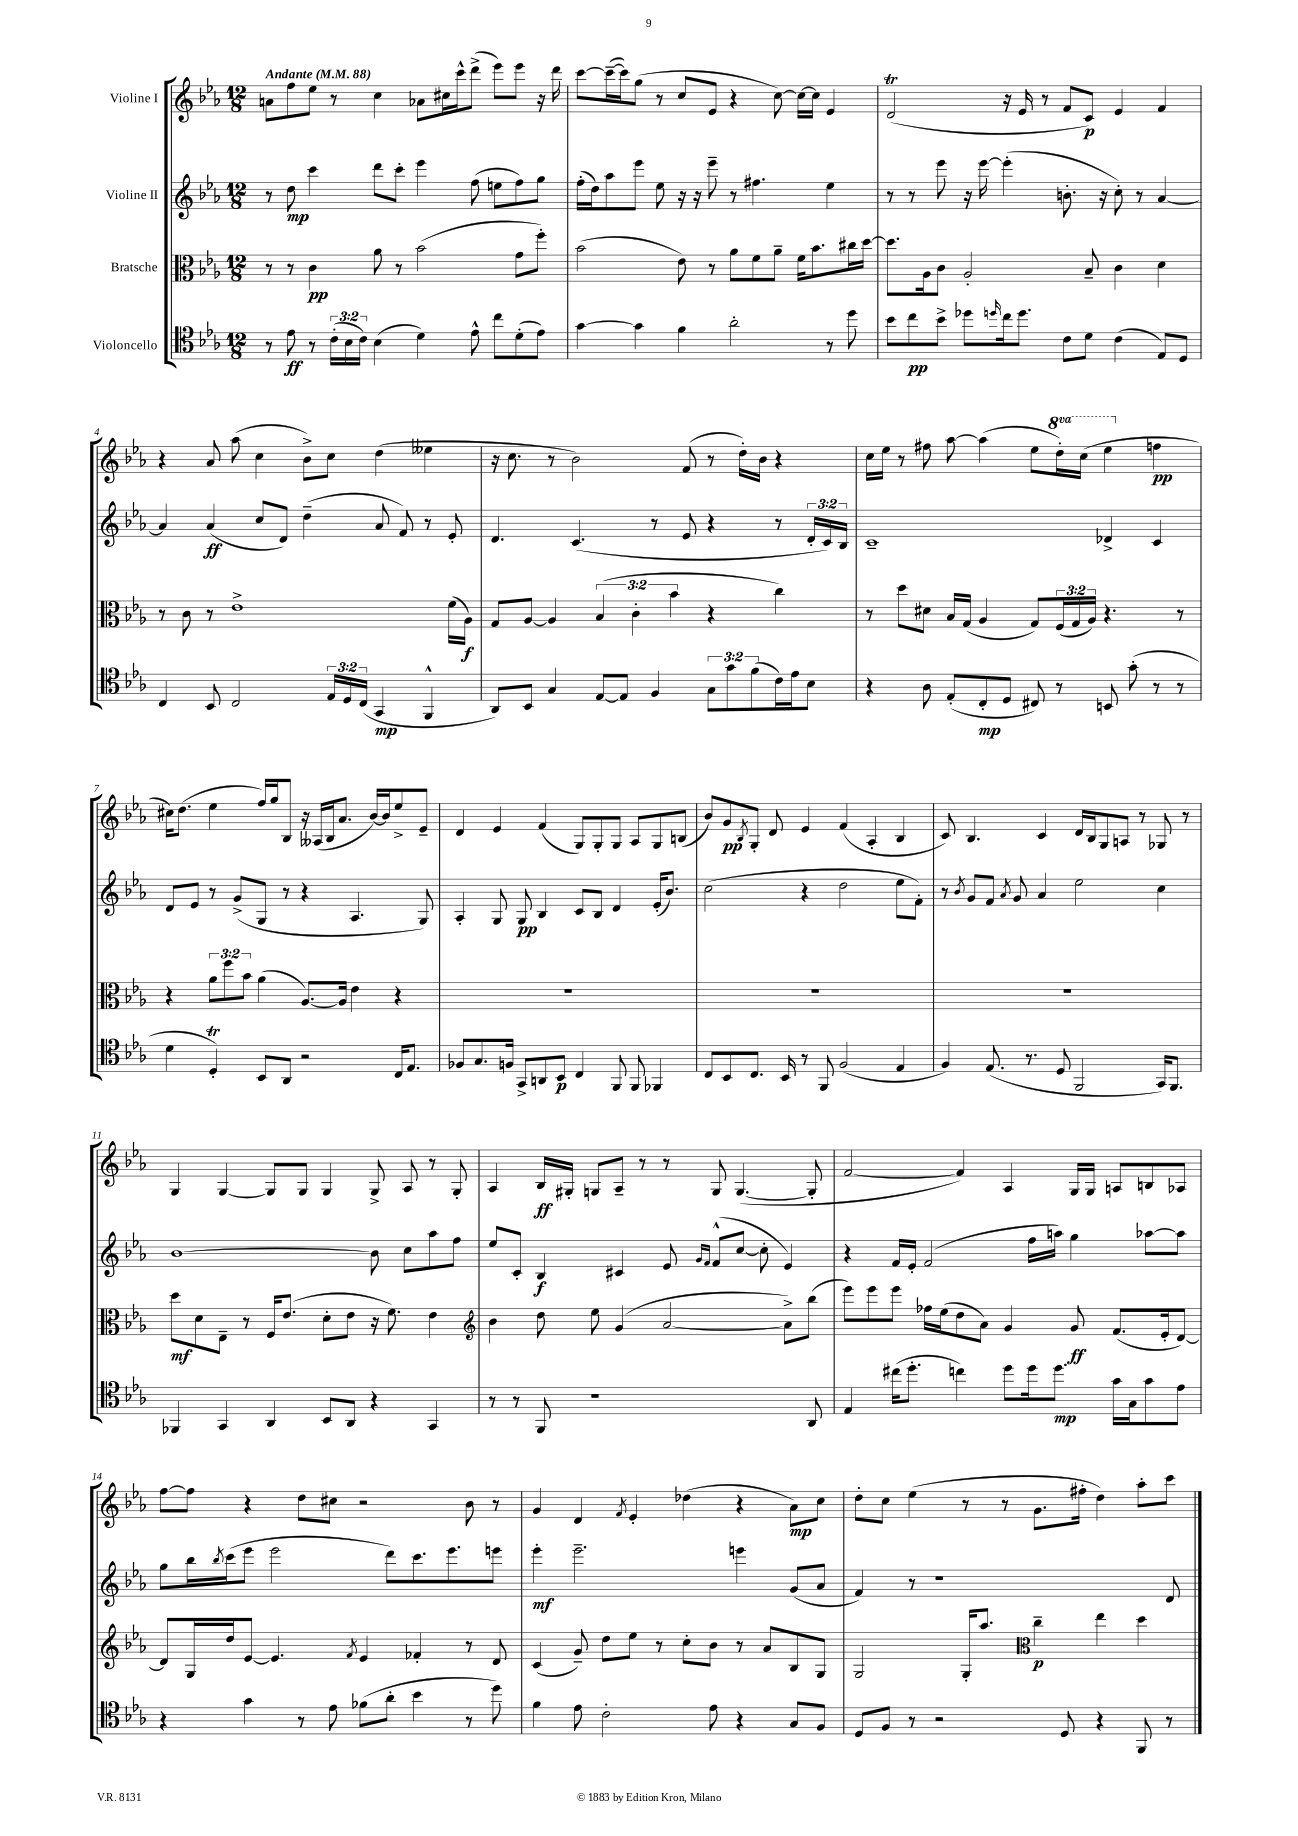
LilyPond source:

<<
\new StaffGroup <<
\new Staff = "s0" \with { instrumentName = "Violine I" } {
    \clef treble \key ees \major \numericTimeSignature \time 12/8 \set Staff.ottavationMarkups = #ottavation-simple-ordinals \tempo "Andante" 4 = 88
    a'8 f''8 ees''8 r8 c''4 aes'8 cis''16 c'''16-^ d'''8->( ees'''8) ees'''8 r16 d'''16 |
    c'''8~ c'''16~--( c'''16) g''8( r8 c''8 ees'8 r4 c''8~) c''16~ c''16 ees'4 |
    d'2\trill( r16 ees'16 r8 f'8 c'8\p) ees'4 f'4 |
    r4 aes'8 aes''8( c''4 bes'8->) c''8 d''4( eeses''4 |
    r16 c''8. r8 bes'2) f'8( r8 d''16-.) bes'16 r4 |
    c''16 ees''16 r8 fis''8 aes''8~ aes''4( ees''8 \ottava #1 d'''16-.) c'''16( ees'''4 \ottava #0 f''4\pp |
    cis''16) d''8.( ees''4 f''16) g''16 bes8 r16 aeses16( bes16 aes'8. bes'16~) bes'16 ees''8-> ees'8-- |
    d'4 ees'4 f'4( g8) g8-. g8 aes8 g8 b8( |
    bes'8) g'8\pp \acciaccatura { bes8 } g8-. d'8 ees'4 f'4( aes4-. bes4 |
    c'8) bes4. c'4 d'16 bes16 g8 a8 r8 ges8 r8 |
    g4 g4~ g8 g8 g4 g8-> aes8 r8 g8-. |
    aes4 bes16\ff gis16-. g8 aes8-- r8 r8 g8 g4.~( g8-. |
    f'2~ f'4) aes4 g16 g16 a8 b8 aes8 |
    f''8~ f''8 r4 d''8 cis''8 r2 bes'8 r8 |
    g'4 d'4 \acciaccatura { f'8 } ees'4-. des''4( r4 aes'8\mp) c''8 |
    d''8-. c''8 ees''4( r8 r8 g'8. fis''16-. d''4) aes''8-. c'''8 \bar "|." |
}
\new Staff = "s1" \with { instrumentName = "Violine II" } {
    \clef treble \key ees \major \numericTimeSignature \time 12/8 \override Staff.TupletNumber.text = #tuplet-number::calc-fraction-text
    r8 d''8\mp c'''4 d'''8 c'''8-. ees'''4 f''8( e''8 f''8) g''8 |
    f''16-.( d''16) aes''8 ees'''8 ees''8 r16 r16 ees'''8-- r8 fis''4. ees''4 |
    r8 r8 ees'''8 r16 ees'''16~ ees'''4-.( b'8.-. r16 c''8-.) r8 aes'4~ |
    aes'4 aes'4\ff( c''8 d'8) d''4--( aes'8 f'8) r8 ees'8-. |
    d'4. c'4.( r8 ees'8 r4 r8 \tuplet 3/2 { d'16-. c'16) bes16 } |
    c'1-- des'4-> c'4 |
    d'8 ees'8 r8 g'8->( g8 r8 r4 aes4. g8) |
    aes4-. g8 g8\pp bes4 c'8 bes8 d'4 ees'16-.( bes'8.) |
    c''2( r4 d''2 ees''8 f'8-.) |
    r8 \acciaccatura { bes'8 } g'8 f'8 \acciaccatura { aes'8 } g'8 aes'4 ees''2 c''4 |
    bes'1~ bes'8 c''8 aes''8 f''8 |
    ees''8 c'8-. bes4\f cis'4 ees'8 \grace { g'16 f'16 } f'8-^( c''8~ c''8-. ees'4) |
    r4 f'16 ees'16-. f'2( f''16 a''16) g''4 aes''8~ aes''8 |
    g''8 bes''16 \acciaccatura { bes''8 } c'''16( ees'''8 ees'''2 d'''8) c'''8. ees'''8. e'''8 |
    ees'''4-.\mf ees'''2.-- e'''4 g'8( aes'8 |
    f'4) r8 r1 d'8 \bar "|." |
}
\new Staff = "s2" \with { instrumentName = "Bratsche" } {
    \clef alto \key ees \major \numericTimeSignature \time 12/8 \override Staff.TupletNumber.text = #tuplet-number::calc-fraction-text
    r8 r8 c'4\pp aes'8 r8 bes'2( g'8 f''8-.) |
    bes'2( ees'8) r8 aes'8 f'8 aes'8-- f'16 bes'8. cis''16 d''16~ |
    d''8. aes16 c'8 aes2-. bes8-- c'4 d'4 |
    r8 c'8 r8 ees'1-> f'16( aes16\f) |
    g8 aes8~ aes4 \tuplet 3/2 { bes4( c'4-. bes'4 } r4 c''4) |
    r8 d''8 dis'8 bes16 g16( aes4 g8) \tuplet 3/2 { f16( g16 aes16) } r4. r8 |
    r4 \tuplet 3/2 { aes'8 f''8 bes'8 } aes'4( aes8.~) aes16 ees'4 r4 |
    R1. |
    R1. |
    R1. |
    d''8\mf d'8 ees8-- r8 f16 ees'8.( d'8-. ees'8 r16 f'8.) ees'4 |
    \clef treble bes'4 d''8 ees''8 g'4( aes'2~ aes'8->) bes''8( |
    ees'''8) ees'''8 ees'''8 fes''16 ees''16( d''8 aes'8) g'4 g'8\ff f'8.( ees'16-. d'8~) |
    d'8 g16 d''16 ees'8~ ees'4. \acciaccatura { f'8 } ees'4 fes'4-. r8 d'8 |
    c'4( g'8--) d''8 ees''8 r8 c''8-. bes'8 r8 aes'8 bes8 g8 |
    g2 g16-. aes''8. \clef alto c''4--\p ees''4 d''4 \bar "|." |
}
\new Staff = "s3" \with { instrumentName = "Violoncello" } {
    \clef tenor \key ees \major \numericTimeSignature \time 12/8 \override Staff.TupletNumber.text = #tuplet-number::calc-fraction-text
    r8 ees'8\ff r8 \tuplet 3/2 { c'16-.( bes16 c'16) } bes4( d'4) ees'8-^ c''8 d'8-.( ees'8) |
    g'4~ g'4 f'4 aes'2-. r8 d''8 |
    bes'8 c''8\pp bes'8-> des''8 \grace { d''16 } c''16 d''8. c'8 d'8 c'4( ees8) d8 |
    c4 bes,8 c2 \tuplet 3/2 { ees16 d16 c16( } g,4\mp f,4-^ |
    aes,8) bes,8 g4 ees8~ ees8 f4 \tuplet 3/2 { g8 g'8 f'8( } c'16) ees'16 bes8 |
    r4 aes8 ees8-.( c8-.\mp d8 cis8) r8 b,8 g'8-.( r8 r8 |
    d'4 d4-.\trill) bes,8 aes,8 r2 c16 ees8. |
    fes8 g8. f16 g,8-> a,8 bes,8\p c4 f,8 f,8 fes,4 |
    c8 bes,8 c8. bes,16 r8 f,8 f2( ees4 |
    f4) ees8.( r8. d8 f,2 g,16) f,8. |
    fes,4 g,4 aes,4 bes,8 aes,8 r4 g,4 |
    r8 r8 f,8 r1 aes,8 |
    ees4 cis''16( d''8.-. c''4) d''8 d''16 d''8.\mp g'16 g16 g'8 ees'8 |
    r4 g'4 r8 ees'8 fes'8( aes'8-. bes'4 r8 d''8) |
    f'4 ees'8 c'2-. ees'8 r4 g8 f8 |
    d8 f8 r8 r2 d8 r4 f,8 r8 \bar "|." |
}
>>
>>
